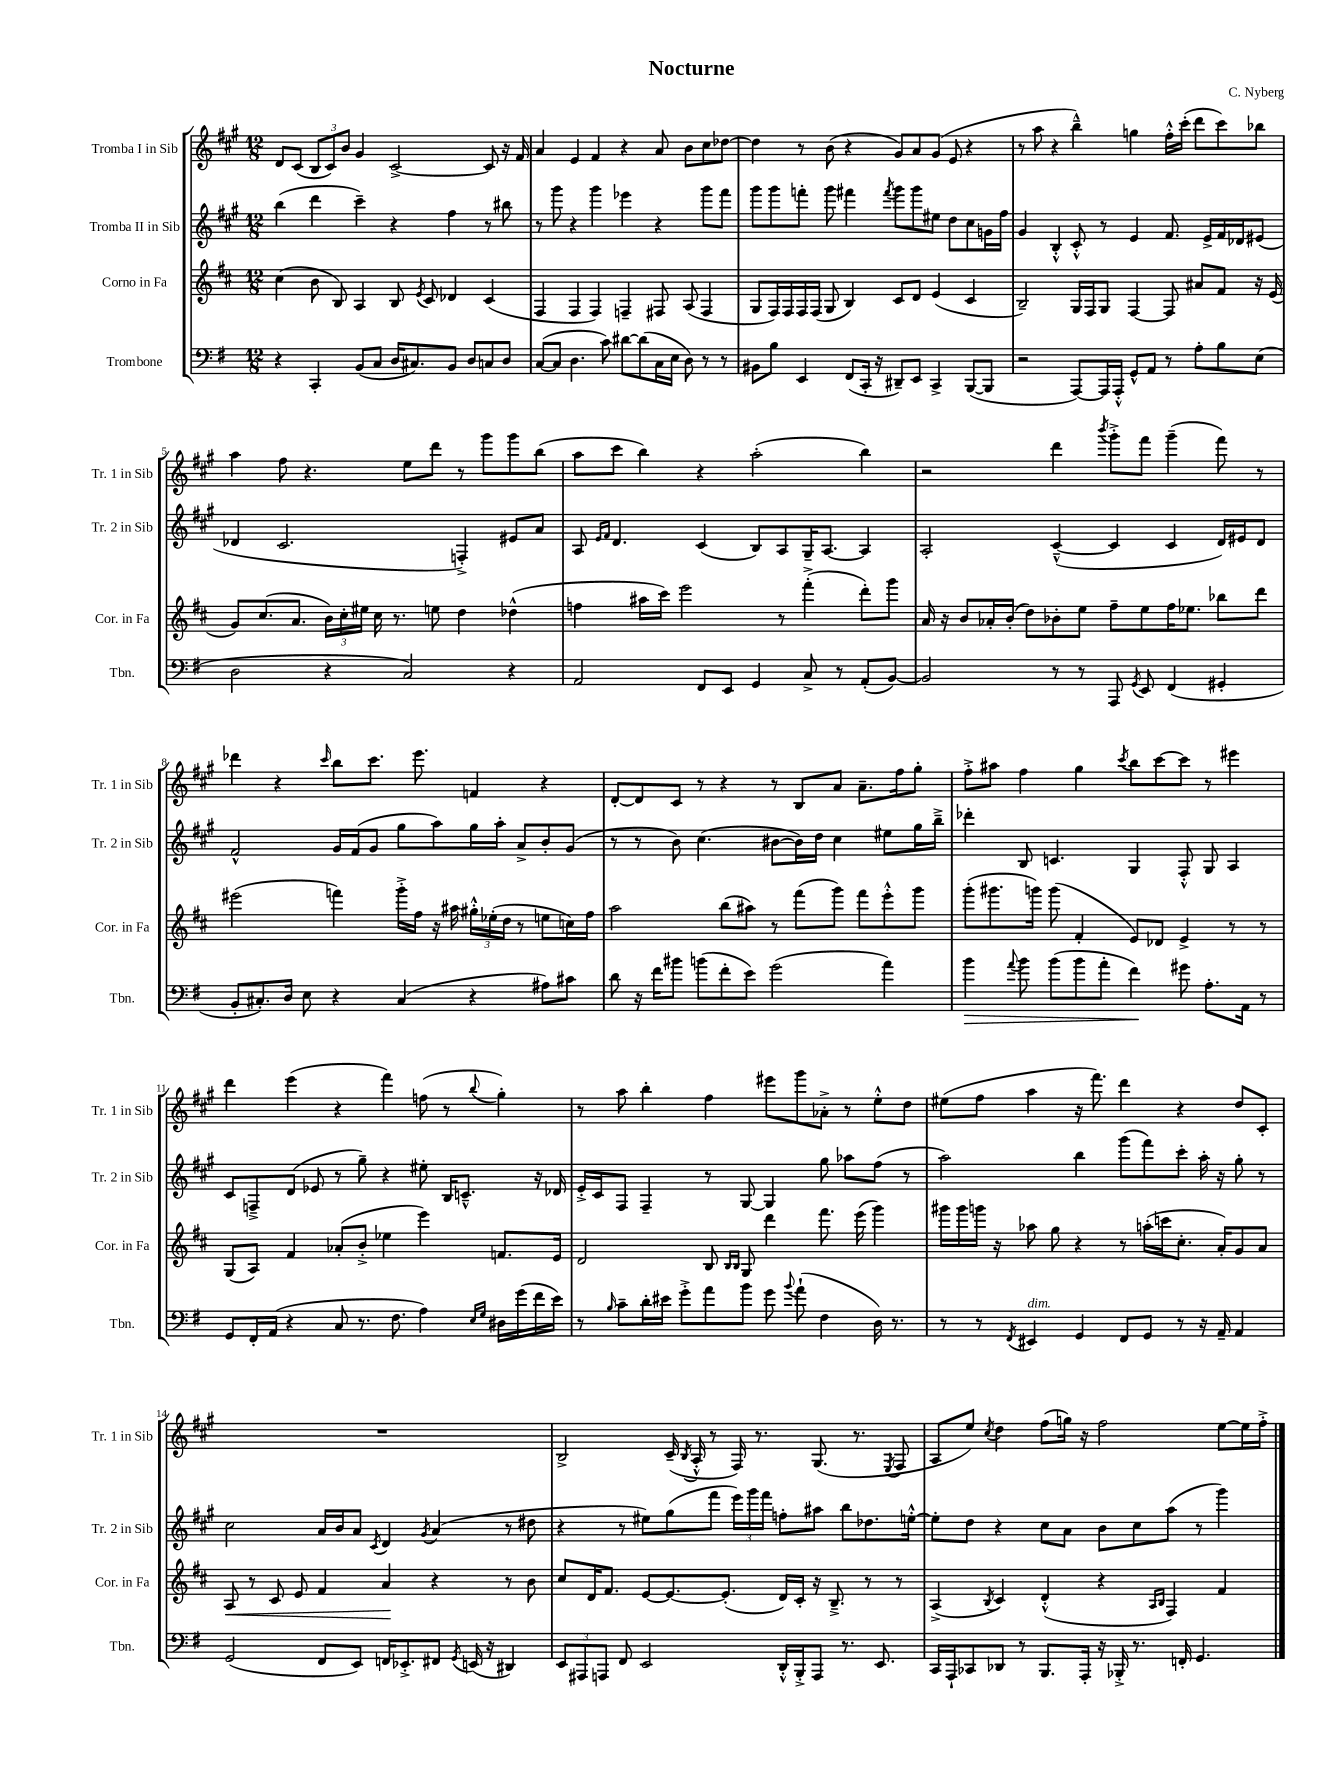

**kern	**kern	**kern	**kern
*staff4	*staff3	*staff2	*staff1
*clefF4	*clefG2	*clefG2	*clefG2
*k[f#]	*k[f#c#]	*k[f#c#g#]	*k[f#c#g#]
*M12/8	*M12/8	*M12/8	*M12/8
4r	(4cc#\	(4bb\	8d/L
.	.	.	(8c#/J
4CC'/	8b\	4ddd\	12B/L
.	.	.	12c#/)
.	8B/)	.	.
.	.	.	12b/J
(8BB/L	4A/	4ccc#~\)	4g#/
8C/J	.	.	.
16D/LK	8B/	4r	[2c#^/
8.C#/)	.	.	.
.	8qe/	.	.
.	8c#/	.	.
8BB/J	4d-/	4ff#\	.
8D/L	.	.	.
8C/	(4c#/	8r	8c#/]
8D/J	.	8bb#\	16r
.	.	.	16f#/
=	=	=	=
([8C/L	4F#/	8r	4a/
8C/]J	.	8ggg#\	.
4.D\	4F#/	4r	4e/
.	4F#/)	4ggg#\	4f#/
8c\)	.	.	.
[8d#\L	4F~/	4eee-\	4r
(8d#\]	.	.	.
16C\L	8F#/	4r	8a/
16E\JJ	.	.	.
8D\)	(8A/	.	8b\L
8r	4F#/	8ggg#\L	8cc#\
8r	.	8fff#\J	[8dd-\J
=	=	=	=
8BB#\L	8G/L	8ggg#\L	4dd-\]
8B\J	16F#/L)	8ggg#\	.
.	16F#/	.	.
4EE/	16F#/	8fff'\J	8r
.	(16F#/JJ	.	.
.	8G/	8ggg#\	(8b\
(8FF#/L	4B/)	4fff#\	4r
16CC'/Jk	.	.	.
16r	.	.	.
.	.	8qfff#/	.
8DD#~/L)	8c#/L	8ggg#\L	8g#/L)
8EE/J	8d/J	8ggg#\	8a/
4CC^/	(4e/	8ee#\J	(8g#/J
.	.	8dd\L	8e/
([8BBB/L	4c#/	8cc#\	4r
8BBB/]J	.	16g\L	.
.	.	16ff#\JJ	.
=	=	=	=
2r	2B~/)	4g#/	8r
.	.	.	8aa\
.	.	4B'^^/	4r
[8AAA/L)	16G/LL	8c#'^^/	4bb~^^\)
.	16F#/J	.	.
16AAA/]L	8G/J	8r	.
16AAA'^^/JJ	.	.	.
8GG^^/L	[4F#/	4e/	4gg\
8AA/J	.	.	.
8r	8F#/]	8.f#/	16ff#'^^\LL
.	.	.	(16ccc#'\JJ
8A'\L	8a#/L	.	8ddd\L
.	.	16e^/LL	.
8B\	8f#/J	16f#/	8ccc#\)
.	.	16d-/J	.
(8E\J	16r	(8e#/J	8bb-\J
.	(16e/	.	.
=	=	=	=
2D\	8g/L)	4d-/	4aa\
.	(8.cc#/	.	.
.	.	2.c#/	8ff#\
.	8.a/J	.	.
.	.	.	4.r
4r	24b\LL)	.	.
.	24cc#'\	.	.
.	24ee#\JJ	.	.
.	16cc#\	.	.
.	8.r	.	.
2C/)	.	.	8ee\L
.	8ee\	.	8ddd\J
.	4dd\	4F'^/)	8r
.	.	.	8ggg#\L
4r	(4dd-^^\	8e#/L	8ggg#\
.	.	8a/J	(8bb\J
=	=	=	=
2AA/	4ff\	8A/	8aa\L
.	.	16qqe/LL	.
.	.	16qqf#/JJ	.
.	.	4.d/	8ccc#\J
.	16aa#\LL	.	4bb\)
.	16ccc#\JJ)	.	.
.	2eee\	.	.
8FF#/L	.	(4c#/	4r
8EE/J	.	.	.
4GG/	.	8B/L)	(2aa'\
.	8r	8A/	.
8C^/	(4fff#'^\	16G#~/K	.
.	.	[8.A/J	.
8r	.	.	.
(8AA'/L	8ddd'\L)	4A/]	4bb\)
[8BB/J)	8ggg\J	.	.
=	=	=	=
2BB/]	16a/	2A'/	2r
.	16r	.	.
.	8b/L	.	.
.	16a-'/L	.	.
.	(16b'/JJ	.	.
.	8dd\L)	.	.
8r	8b-'\	([4c#~^^/	4ddd\
8r	8ee\J	.	.
.	.	.	8qbbb/
8AAA/	8ff#~\L	4c#/]	8ggg#'^\L
8qGG/	.	.	.
8EE/	8ee\	.	8fff#\J
(4FF#/	16ff#\K	4c#/	(4ggg#~\
.	8.ee-\J	.	.
4GG#'/	8bb-\L	16d/LL)	8fff#\)
.	.	16e#/J	.
.	8ddd\J	8d/J	8r
=	=	=	=
8BB'/L	(2eee#\	2f#^^/	4ddd-\
8.C#'/)	.	.	.
.	.	.	4r
16D/Jk	.	.	.
8E\	.	.	.
.	.	.	16qqccc#/
4r	4fff\)	16g#/LL	8bb\L
.	.	(16f#/J	.
.	.	8g#/J	8.ccc#\J
(4C#/	16ggg'^\LL	8gg#\L	.
.	16ff#\JJ	.	8.eee\
.	16r	8aa\)	.
.	16aa#\	.	.
4r	24gg#'^^\LL	16gg#\L	4f/
.	(24ee-'\	.	.
.	.	16aa'\JJ	.
.	24dd\JJ	.	.
.	8r	8a^/L	.
8A#\L)	8ee\L	8b'/	4r
8c#\J	16cc\L)	(8g#/J	.
.	16ff#\JJ	.	.
=	=	=	=
8d\	2aa\	8r	[8d'/L
16r	.	8r	8d/]
16f#\LK	.	.	.
8b#\J	.	8b\)	8c#/J
(8b\L	.	(4.cc#\	8r
8f#'\	(8bb\L	.	4r
8e\J)	8aa#\J)	.	.
(2g\	8r	[8b#\L	8r
.	(8fff#\L	16b#\]L)	8B/L
.	.	16dd\JJ	.
.	8ggg\J)	4cc#\	8a/J
.	8fff#\L	.	8.a~\L
4a\)	8eee'^^\	8ee#\L	.
.	.	.	16ff#\k
.	8ggg\J	16gg#\L	8gg#'\J
.	.	16bb~^\JJ	.
=	=	=	=
4b\	(8ggg'\L	4ddd-'\	8ff#'^\L
.	8.ggg#\	.	8aa#\J
8qqa/	.	.	.
8b\	.	8B/	4ff#\
.	16ggg\Jk)	.	.
(8b\L	(8ggg\	4.c/	.
8b\	4f#'/	.	4gg#\
8a'\J	.	.	.
.	.	.	8qccc#/
4f#\)	8e/L)	4G#/	8bb\L
.	8d-/J	.	[8ccc#\
8g#\	4e^/	8F#'^^/	8ccc#\]J
8.A'\L	.	8G#/	8r
.	8r	4A/	4eee#\
16AA\Jk	.	.	.
8r	8r	.	.
=	=	=	=
8GG/L	(8G/L	8c#/L	4ddd\
16FF#'/L	8A/J)	8F~^/	.
(16AA/JJ	.	.	.
4r	4f#/	(8d/J	(4eee\
.	.	8e-/	.
8C/	(8a-'/L	8r	4r
8.r	8b'^/J	8gg#~\)	.
.	4ee-\	4r	4fff#\)
8.F#\	.	.	.
4A\)	4eee\)	8ee#'\	(8ff\
.	.	16B/LK	8r
.	.	8.c~^^/J	.
16qqE/LL	.	.	.
16qqG/JJ	.	.	8qqbb/
16D#\LL	8.f/L	.	4gg#'\)
(16g\	.	.	.
16f#\	.	16r	.
16e\JJ)	16e/Jk	16d-/	.
=	=	=	=
8r	2d/	16e'^/LL	8r
.	.	16c#/J	.
16qqB/	.	.	.
8c~\L	.	8F#/J	8aa\
16d'\L	.	4F#~/	4bb'\
16e#\JJ	.	.	.
8g'^\L	.	.	.
8a\	8B/	8r	4ff#\
.	16qqB/LL	.	.
.	16qqB/JJ	.	.
8b\J	8G/	[8G#/	.
8g\	4ddd\	4G#/]	8eee#\L
8qqb/	.	.	.
(8a`\	.	.	8ggg#\
4F#\	8.fff#\	8gg#\	8a-'^\J
.	.	8aa-\L	8r
.	(16eee\	.	.
16D\)	4ggg\)	(8ff#\J	8ee'^^\L
8.r	.	.	.
.	.	8r	8dd\J
=	=	=	=
8r	16ggg#\LL	2aa\)	(8ee#\L
.	16ggg#\	.	.
8r	16ggg\JJ	.	8ff#\J
.	16r	.	.
8qFF#/	.	.	.
4EE#/	8aa-\	.	4aa\
.	8gg\	.	.
4GG/	4r	4bb\	16r
.	.	.	8.fff#\)
8FF#/L	8r	(8ggg#\L	4ddd\
8GG/J	(16aa'\LL	8fff#\)	.
.	16ccc\J	.	.
8r	8.cc#'\J	8ccc#'\J	4r
16r	.	16aa'\	.
16AA~/	16a'/LK)	16r	.
4AA/	8g/	8gg#'\	8dd/L
.	8a/J	8r	8c#'/J
=	=	=	=
(2GG/	8A/	2cc#\	1.r
.	8r	.	.
.	8c#/	.	.
.	8e/	.	.
8FF#/L	4f#/	16a/LL	.
.	.	16b/J	.
8EE/J)	.	8a/J	.
.	.	8qc#/	.
16FF/LK	4a/	4d/	.
8.EE-'^/	.	.	.
.	.	8qg#/	.
8FF#/J	4r	(4a/	.
8qGG/	.	.	.
(16EE/	.	.	.
16r	.	.	.
4DD#/)	8r	8r	.
.	8b\	8dd#\	.
=	=	=	=
12EE/L	8cc#/L	4r	2B^/
12AAA#/	.	.	.
.	16d/K	.	.
12AAA/J	.	.	.
.	8.f#/J	.	.
8FF#/	.	8r	.
2EE/	[8e/L	8ee#\L)	.
.	8.e/_	(8gg#\	(16c#~/
.	.	.	8qB/
.	.	.	16A'^^/
.	.	8fff#\J	8r
.	(8.e'/]J	.	.
.	.	24eee\LL)	16F#/)
.	.	24ggg#\	.
.	.	.	8.r
.	.	24fff#\JJ	.
16DD'^^/LL	16d/LL)	8ff'\L	.
16BBB'^/J	16c#'/JJ	.	.
8AAA/J	16r	8aa#\J	(8.G#/
.	8.B~^/	.	.
8.r	.	8bb\L	.
.	.	.	8.r
.	8r	8.dd-\	.
8.EE/	.	.	.
.	.	.	8qE/
.	8r	.	8F#/
.	.	[16ee'^^\Jk	.
=	=	=	=
16CC/LL	(4A^/	8ee'\]L	8A/L
16AAA`/J	.	.	.
8CC-/	.	8dd\J	8ee/J)
.	8qB/	.	8qcc#/
8DD-/J	4c#/)	4r	4dd\
8r	.	.	.
8.BBB/L	(4d'^^/	8cc#\L	(8ff#\L
.	.	8a\J	16gg\Jk)
16AAA'/Jk	.	.	16r
16r	4r	8b\L	2ff#\
16BBB-'^/	.	.	.
8.r	.	8cc#\	.
.	16qqA/LL	.	.
.	16qqB/JJ	.	.
.	4F#/)	(8aa\J	.
16FF'/	.	.	.
4.GG/	.	8r	.
.	4f#/	4ggg#\)	[8ee\L
.	.	.	16ee\]L
.	.	.	16ff#'^\JJ
==	==	==	==
*-	*-	*-	*-
